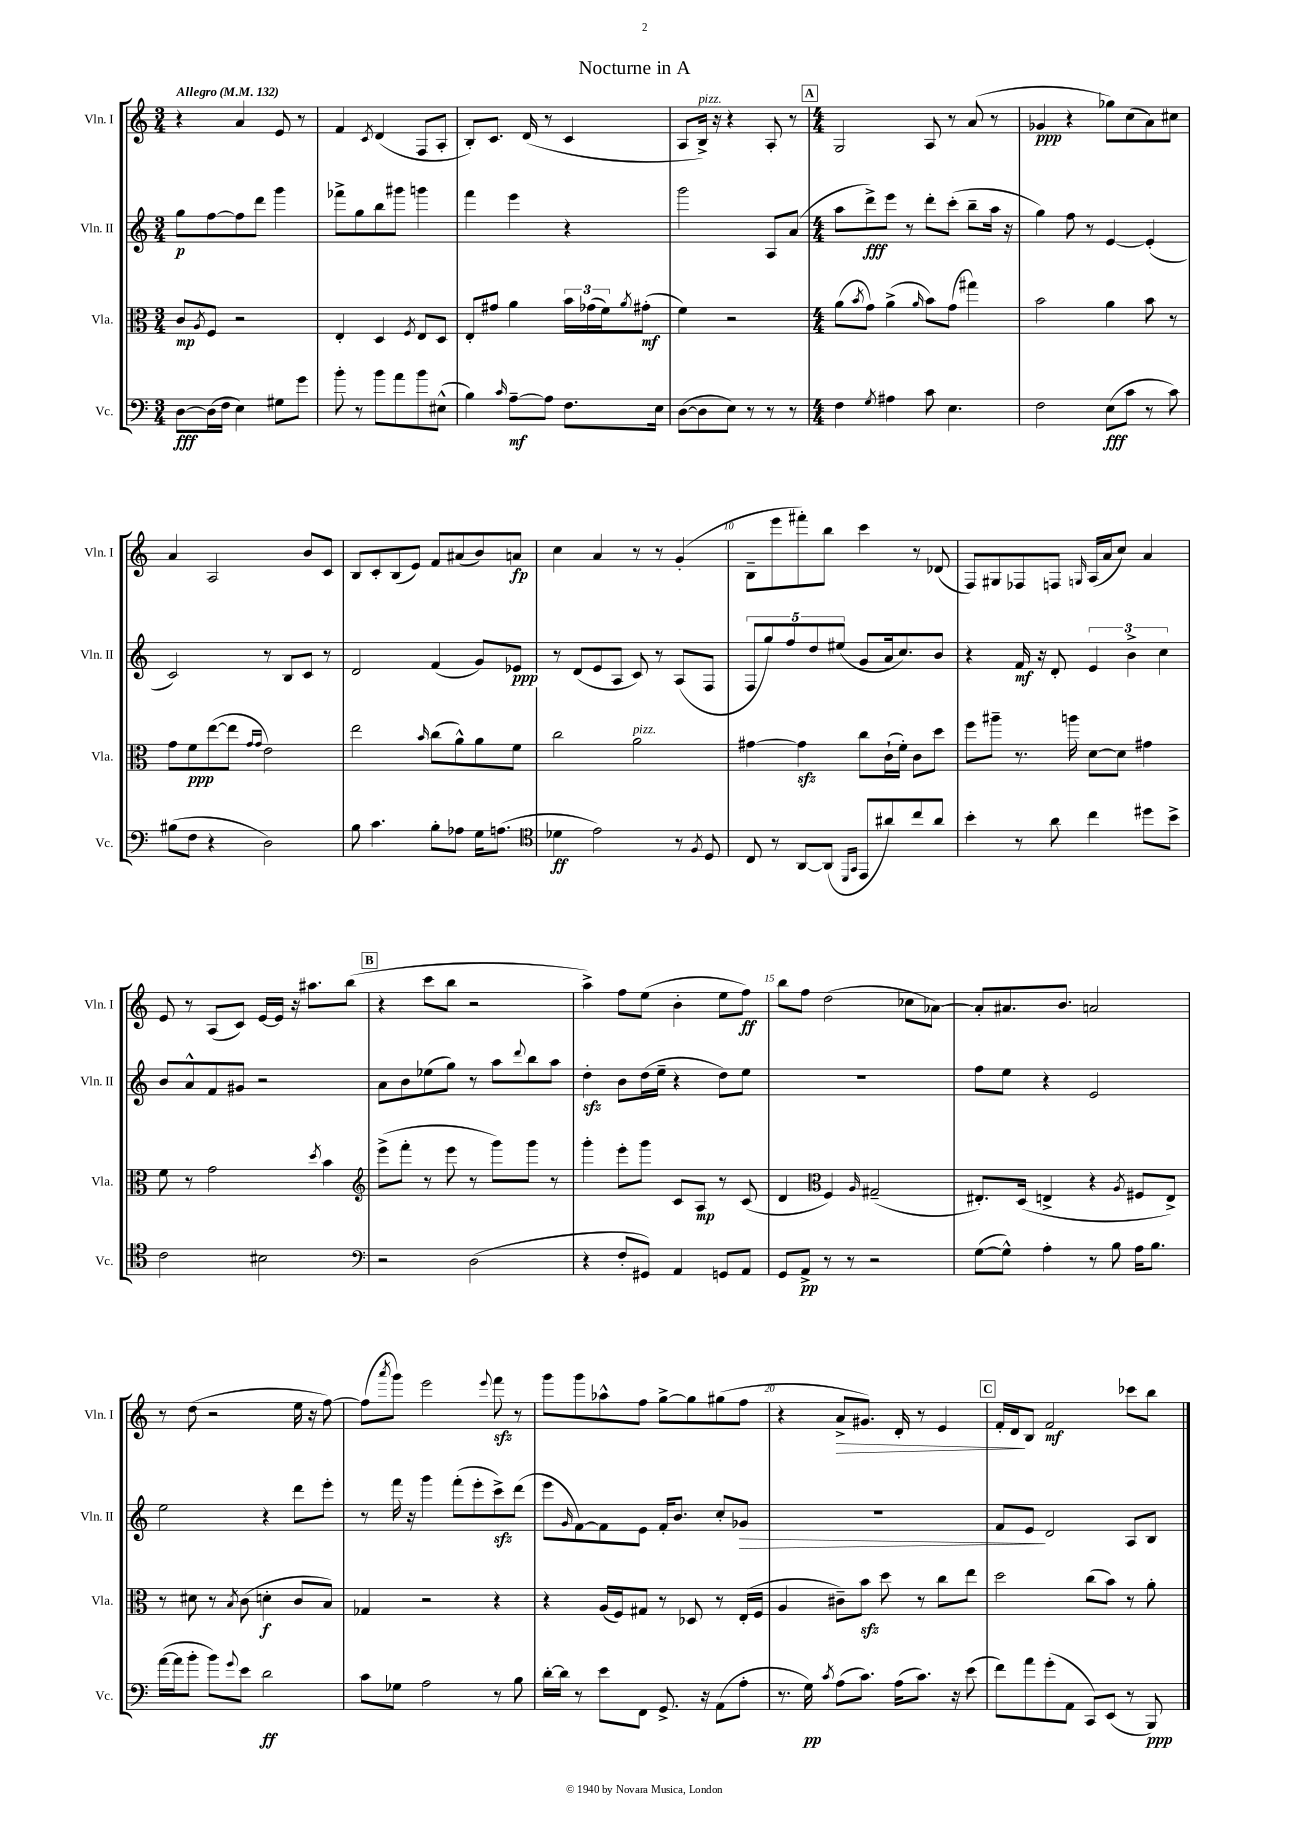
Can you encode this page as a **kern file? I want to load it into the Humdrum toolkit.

**kern	**kern	**kern	**kern
*staff4	*staff3	*staff2	*staff1
*clefF4	*clefC3	*clefG2	*clefG2
*k[]	*k[]	*k[]	*k[]
*M3/4	*M3/4	*M3/4	*M3/4
*MM132	*MM132	*MM132	*MM132
[8D	8c	8gg	4r
.	8qA	.	.
(16D]	8F	[8ff	.
16F	.	.	.
4E)	2r	8ff]	4a
.	.	8ddd	.
8G#	.	4ggg	8e
8g	.	.	8r
=	=	=	=
8b'	4E'	8fff-^	4f
8r	.	8gg	.
.	.	.	8qc
8b	4D	8bb	(4d
8a	.	8ggg#	.
.	8qF	.	.
8b	8E	4ggg	8F
(8E#^^	8D	.	8A'
=	=	=	=
4B)	8E'	4fff	8B')
.	8g#	.	8.c
16qqc	.	.	.
[8A~	4a	4eee	.
.	.	.	(16d
8A]	.	.	8r
8.F	24b	4r	4c
.	(24g-	.	.
.	24f)	.	.
.	8qa	.	.
.	(8g#'	.	.
16E	.	.	.
=	=	=	=
([8D	4f)	2ggg	8A
8D]	.	.	16B^)
.	.	.	16r
8E)	2r	.	4r
8r	.	.	.
8r	.	8A	8A'
8r	.	(8a	8r
=	=	=	=
*M4/4	*M4/4	*M4/4	*M4/4
4F	(8a	8aa	2G
.	8qb	.	.
.	8g)	8ddd^)	.
8qG	.	.	.
4A#	(4a^	8eee	.
.	.	8r	.
.	16qqa	.	.
8c	8b)	8ddd'	8A
4.E	(8g	(8ccc'	8r
.	4gg#)	8bb~	(8a
.	.	16aa	8r
.	.	16r	.
=	=	=	=
2F	2b	4gg)	4g-
.	.	8ff	4r
.	.	8r	.
(8E	4a	[4e	8gg-)
8c	.	.	(8cc
8r	8b	(4e']	8a)
8c)	8r	.	8cc#
=	=	=	=
(8B#	8g	2c)	4a
8F	8f	.	.
4r	([8ee	.	2A
.	8ee]	.	.
.	16qqg	.	.
.	16qqg	.	.
2D)	2e)	8r	.
.	.	8B	.
.	.	8c	8b
.	.	8r	8c
=	=	=	=
8B	2ee	2d	8B
4.c	.	.	8c'
.	.	.	(8B
.	.	.	8e)
.	16qqb	.	.
8B'	(8cc	(4f	8f
8A-	8a^^)	.	(8a#
16G	8a	8g)	8b)
(8.A	.	.	.
.	8f	8e-	8a
=	=	=	=
*clefC4	*	*	*
4d-	2cc	8r	4cc
.	.	(8d	.
2e)	.	8e	4a
.	.	8A	.
.	2a	8c)	8r
.	.	8r	8r
8r	.	(8A	(4g'
8qF	.	.	.
8D	.	8F	.
=	=	=	=
8C	[4g#	10F	8B~
.	.	10gg)	.
8r	.	.	8eee
.	.	10ff	.
[8AA	4g#]	.	8fff#')
.	.	10dd	.
(8AA]	.	.	8bb
.	.	(10ee#	.
16qqDD	.	.	.
16qqGG	.	.	.
8EE	8cc	8g	4ccc
8a#)	(16c`	16a	.
.	16f')	8.cc)	.
8cc	8c	.	8r
8a#	8dd	8b	(8d-
=	=	=	=
4b'	8ff	4r	8F)
.	8aa#~	.	8G#
8r	8.r	16f	8F-
.	.	16r	.
8a	.	8d'	8F
.	16aa	.	.
.	.	.	16qqG
4cc	[8d	6e	(16A
.	.	.	16a
.	8d]	.	8cc)
.	.	6b^	.
8dd#	4g#	.	4a
.	.	6cc	.
8b^	.	.	.
=	=	=	=
2c	8f	8b	8e
.	8r	8a^^	8r
.	2g	8f	(8A
.	.	8g#	8c)
2B#	.	2r	[16e
.	.	.	16e]
.	.	.	16r
.	.	.	8.aa#
.	8qdd	.	.
.	4b	.	.
.	.	.	(8bb
=	=	=	=
*clefF4	*clefG2	*	*
2r	(8eee^	8a	4r
.	8fff'	8b	.
.	8r	(8ee-	8ccc
.	8eee	8gg)	8bb
(2D	8r	8r	2r
.	8ggg)	8aa	.
.	.	8qqddd	.
.	8ggg	8bb	.
.	8r	8aa	.
=	=	=	=
4r	4ggg'	4dd'	4aa^)
8F'	8eee'	8b	8ff
8GG#)	8ggg	(16dd	(8ee
.	.	16ee~	.
4AA	8c	4r	4b'
.	8A	.	.
8GG	8r	8dd)	8ee
8AA	(8c	8ee	8ff)
=	=	=	=
8GG	4d	1r	8bb
8AA^	.	.	8ff
*	*clefC3	*	*
8r	4F)	.	(2dd
8r	.	.	.
.	16qqA	.	.
2r	(2G#~	.	.
.	.	.	8cc-
.	.	.	[8a-)
=	=	=	=
([8G	8.E#')	8ff	8a-']
8G^^])	.	8ee	8.a#
.	(16D	.	.
4A'	4E^	4r	.
.	.	.	8.b
8r	4r	2e	2a
8B	.	.	.
.	8qA	.	.
16A	8F#	.	.
8.B	.	.	.
.	8E^)	.	.
=	=	=	=
([16a	8r	2ee	8r
16a]	.	.	.
8b'	8d#	.	(8dd
8b)	8r	.	2r
8qqg	8qB	.	.
8e	(8c	.	.
2d	4d'	4r	.
.	8c	8ddd	16ee
.	.	.	16r
.	8B)	8eee'	[8ff)
=	=	=	=
8c	4G-	8r	(8ff]
.	.	.	8qaaa
8G-	.	16fff	8ggg)
.	.	16r	.
2A	2r	4ggg	2eee
.	.	(8fff'	.
.	.	8eee'	.
.	.	.	8qqeee
8r	4r	8ccc^)	8fff
8B	.	(8ddd	8r
=	=	=	=
[16d'	4r	8eee	8ggg
16d]	.	.	.
.	.	16qqg	.
8r	.	[8f)	8ggg
8e	(16A	8f]	8aa-^^
.	16F)	.	.
8FF	8G#	8e	8ff
8.GG^	8r	16f'	[8gg^
.	.	8.b	.
.	8D-	.	8gg]
16r	.	.	.
(8AA	8r	8cc'	(8gg#
8A'	(16E'	8g-	8ff
.	16F	.	.
=	=	=	=
8.r	4A	1r	4r
16G)	.	.	.
8qc	.	.	.
(8A	8c#~)	.	8a^
8.c)	8b	.	8.g#)
.	8dd	.	.
(16A	.	.	16d'
8.c)	8r	.	8r
.	8cc	.	4e
16r	.	.	.
(8e	8ee	.	.
=	=	=	=
8f)	2dd	8f	16f'
.	.	.	16d
8a	.	8e	8B
(8g'	.	2d	2f
8AA	.	.	.
8CC)	(8cc	.	.
(8EE	8b)	.	.
8r	8r	8A	8ccc-
8BBB)	8a'	8B	8bb
==	==	==	==
*-	*-	*-	*-
